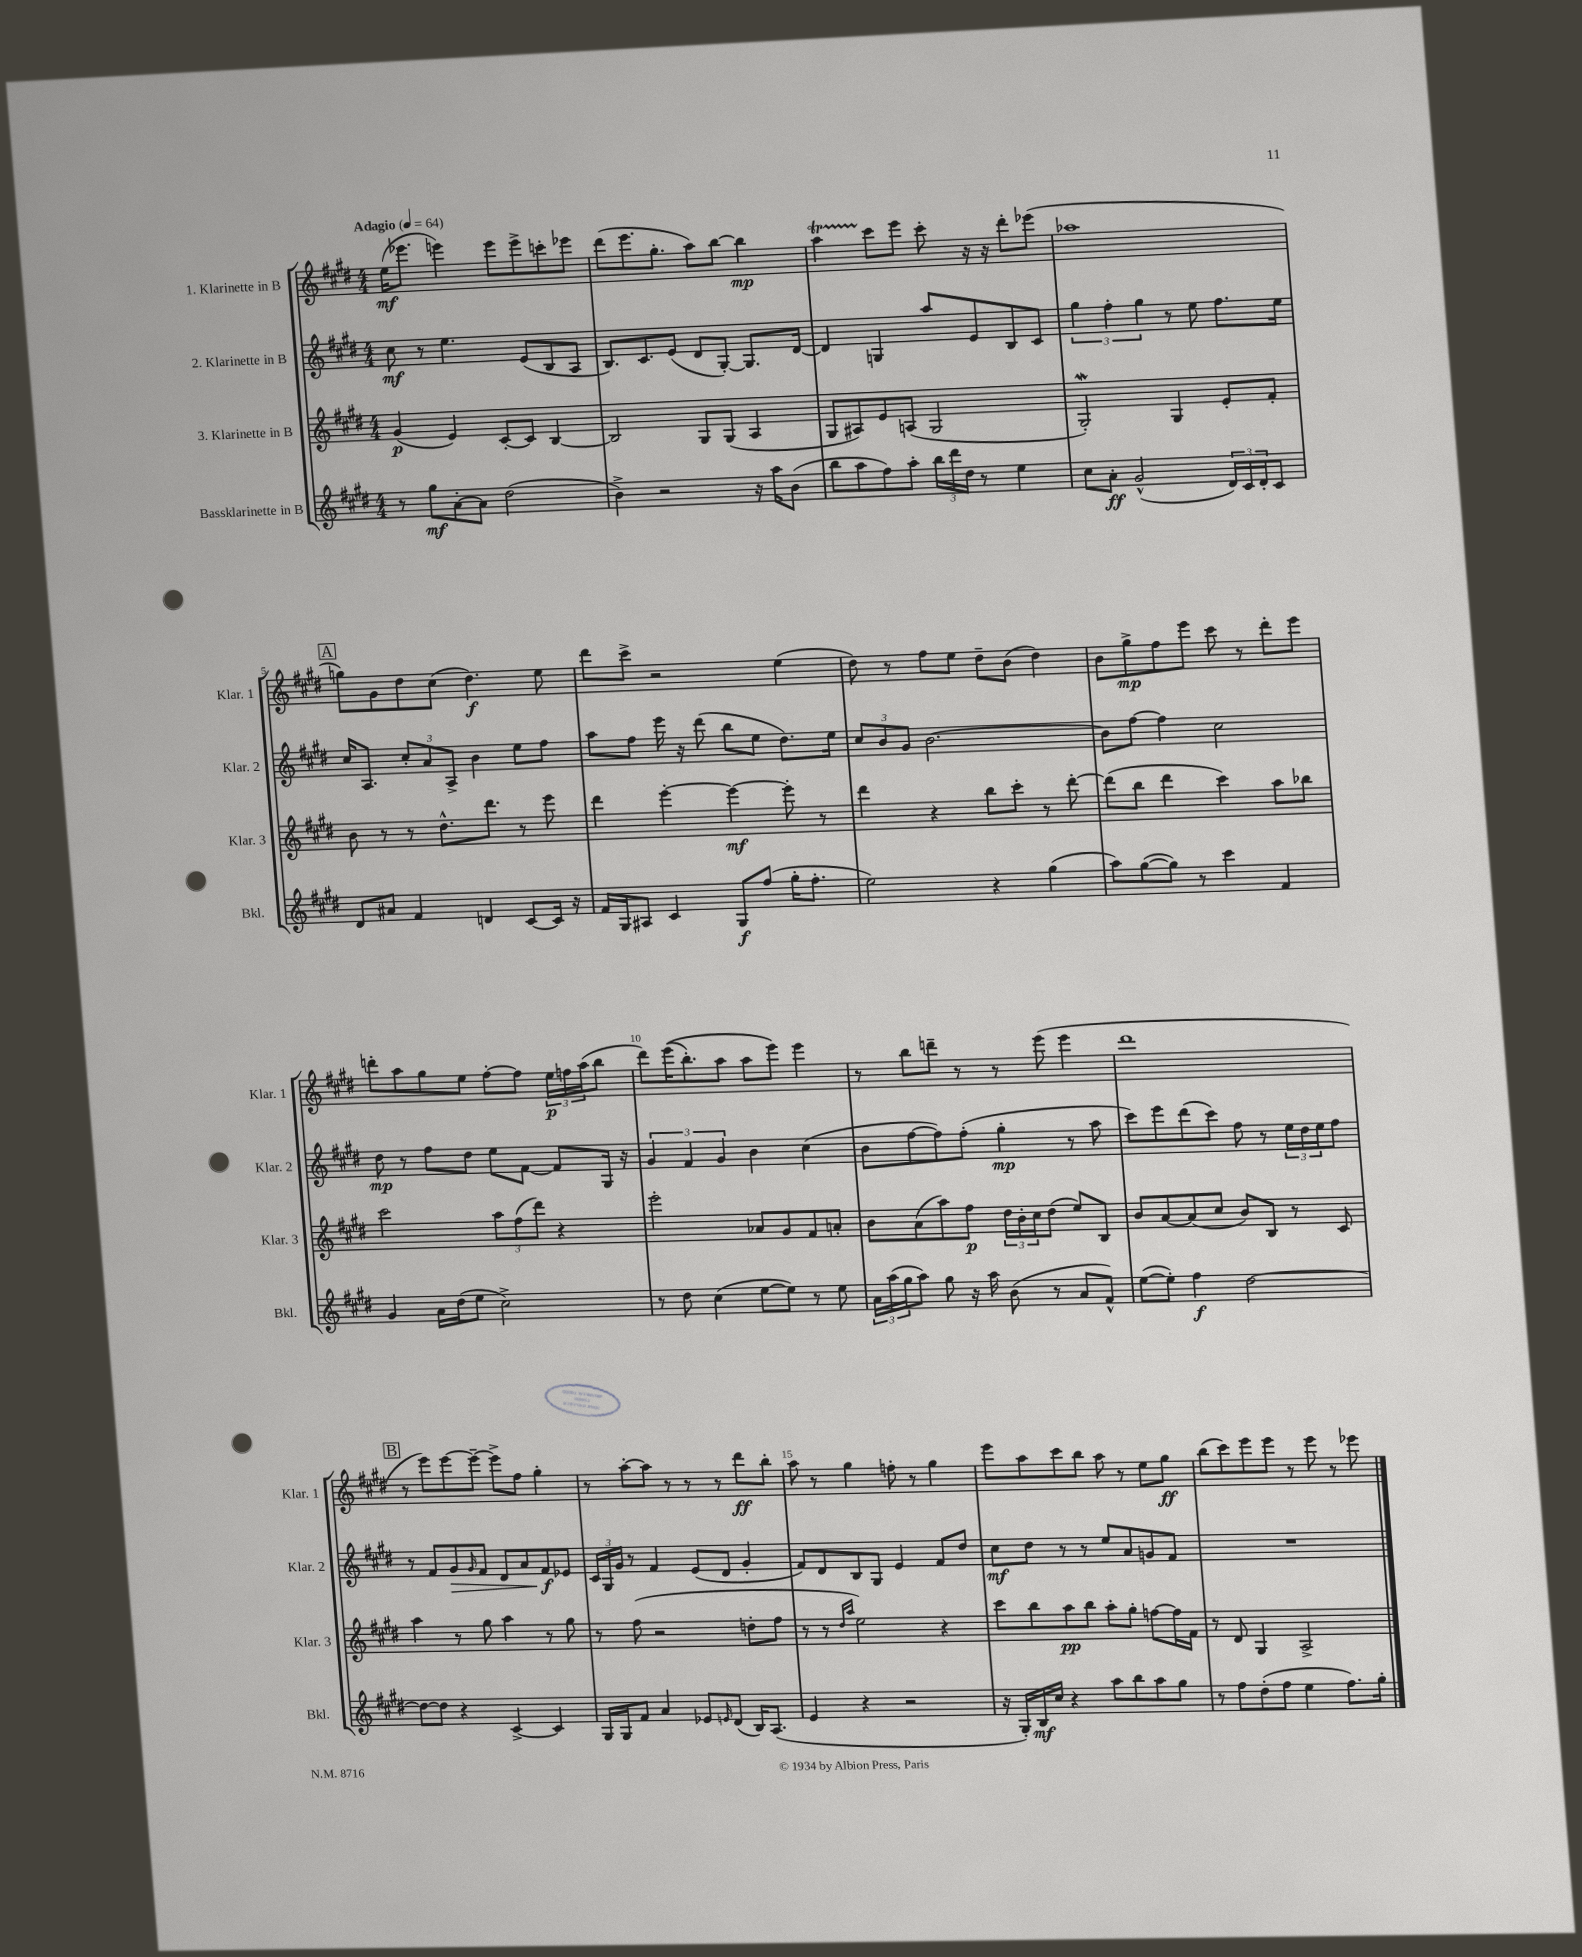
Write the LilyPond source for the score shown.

<<
\new StaffGroup <<
\new Staff = "s0" \with { instrumentName = "1. Klarinette in B" shortInstrumentName = "Klar. 1" } {
    \clef treble \key e \major \numericTimeSignature \time 4/4 \tempo "Adagio" 4 = 64
    e''16\mf( ees'''8. e'''4) e'''8 e'''8-> c'''8-. ees'''8 |
    dis'''8( e'''8. gis''8.-. a''8) b''8~ b''4\mp |
    a''4\startTrillSpan cis'''8\stopTrillSpan e'''8 cis'''8-. r16 r16 dis'''8-. ees'''8( |
    aes''1 |
    \mark \markup { \box "A" } g''8) gis'8 dis''8 cis''8( dis''4.\f) e''8 |
    dis'''8 cis'''8-> r2 e''4( |
    dis''8) r8 fis''8 e''8 dis''8-- b'8( dis''4) |
    b'8 gis''8->\mp fis''8 e'''8 cis'''8 r8 dis'''8-. e'''8 |
    d'''8-. a''8 gis''8 e''8 fis''8~-. fis''8 \tuplet 3/2 { e''16\p f''16 a''16( } b''8 |
    dis'''8) e'''16(\( b''8.-.) a''8 a''8 e'''8\) e'''4 |
    r8 b''8 d'''8-- r8 r8 e'''8( e'''4 |
    dis'''1 |
    \mark \markup { \box "B" } r8 e'''8) e'''8~ e'''8~-- e'''8-> fis''8 gis''4-. |
    r8 a''8~-. a''8 r8 r8 r8 dis'''8\ff b''8-. |
    a''8 r8 gis''4 f''8-. r8 gis''4 |
    e'''8 a''8 cis'''8 b''8 a''8 r8 e''8 gis''8\ff |
    b''8( cis'''8) e'''8 e'''8 r8 e'''8 r8 ees'''8 \bar "|." |
}
\new Staff = "s1" \with { instrumentName = "2. Klarinette in B" shortInstrumentName = "Klar. 2" } {
    \clef treble \key e \major \numericTimeSignature \time 4/4
    cis''8\mf r8 e''4. e'8( b8 a8 |
    b8.) cis'8. e'8( dis'8 gis8~-.) gis8. dis'16~ |
    dis'4 g4 a''8 e'8 b8 cis'8 |
    \tuplet 3/2 { gis''4 fis''4-. gis''4 } r8 e''8 fis''8. e''16 |
    \mark \markup { \box "A" } cis''16 a8. \tuplet 3/2 { cis''8-. a'8 a8-> } b'4 e''8 fis''8 |
    a''8 fis''8 e'''16 r16 dis'''8( b''8 e''8 dis''8.) e''16 |
    \tuplet 3/2 { cis''8 b'8 gis'8 } b'2.~ |
    b'8 fis''8~ fis''4 cis''2 |
    dis''8\mp r8 fis''8 dis''8 e''8 fis'8~ fis'8 gis16 r16 |
    \tuplet 3/2 { gis'4 fis'4 gis'4 } b'4 cis''4( |
    b'8 fis''8~ fis''8) fis''8-.( gis''4-.\mp r8 a''8 |
    cis'''8) e'''8 dis'''8( cis'''8) fis''8 r8 \tuplet 3/2 { e''16 dis''16 e''16 } fis''8 |
    \mark \markup { \box "B" } r8 fis'8 gis'8\> \grace { gis'16 } fis'8 dis'8 a'8 fis'8\f\! ees'8 |
    \tuplet 3/2 { cis'16 gis16 gis'16 } r8 fis'4 e'8( dis'8 gis'4-. |
    fis'8) dis'8 b8 gis8 e'4 fis'8 dis''8 |
    cis''8\mf dis''8 r8 r8 e''8 a'8 g'8 fis'8 |
    R1 \bar "|." |
}
\new Staff = "s2" \with { instrumentName = "3. Klarinette in B" shortInstrumentName = "Klar. 3" } {
    \clef treble \key e \major \numericTimeSignature \time 4/4
    gis'4\p( e'4) cis'8~-. cis'8 b4~ |
    b2 gis8 gis8( a4 |
    gis8 ais8) e'8 a8( gis2 |
    gis2-.\mordent) gis4 e'8-. fis'8-. |
    \mark \markup { \box "A" } b'8 r8 r8 dis''8.-^ dis'''8. r8 e'''8 |
    dis'''4 e'''4~-. e'''4~\mf e'''8-. r8 |
    dis'''4 r4 b''8 cis'''8-. r8 dis'''8~-. |
    dis'''8( b''8 dis'''4 cis'''4) a''8 bes''8 |
    cis'''2 \tuplet 3/2 { a''8 fis''8( dis'''8) } r4 |
    e'''2-. aes'8 gis'8 fis'8 a'8-. |
    b'8 a'8( a''8) fis''8\p \tuplet 3/2 { dis''16 b'16-. cis''16 } dis''8( e''8) b8 |
    b'8 a'8~ a'8( cis''8 b'8) b8 r8 cis'8 |
    \mark \markup { \box "B" } a''4 r8 gis''8 a''4 r8 gis''8 |
    r8 fis''8( r2 d''8-. fis''8 |
    r8 r8 \grace { dis''16 a''16 } e''2) r4 |
    cis'''8 b''8 a''8\pp b''8 a''8-. gis''8-. f''8~ f''16 fis'16 |
    r8 dis'8 gis4 a2-> \bar "|." |
}
\new Staff = "s3" \with { instrumentName = "Bassklarinette in B" shortInstrumentName = "Bkl." } {
    \clef treble \key e \major \numericTimeSignature \time 4/4
    r8 gis''8\mf a'8~-. a'8 dis''2( |
    b'4->) r2 r16 a''16 b'8( |
    b''8 a''8 fis''8) a''8-. \tuplet 3/2 { b''16 dis'''16 dis''16 } r8 e''4 |
    cis''8 a'8-.\ff gis'2-^( \tuplet 3/2 { dis'16) cis'16 dis'16-. } cis'8 |
    \mark \markup { \box "A" } dis'8 ais'8 fis'4 d'4 cis'8~ cis'16 r16 |
    fis'16 gis16 ais8 cis'4 gis8\f fis''8( gis''16-. fis''8.-. |
    e''2) r4 gis''4( |
    a''8) gis''8~( gis''8) r8 cis'''4 fis'4 |
    gis'4 a'16 dis''16( e''8 cis''2->) |
    r8 dis''8 cis''4( e''8~ e''8) r8 e''8 |
    \tuplet 3/2 { a'16 a''16( gis''16 } a''8) gis''8 r16 a''16 b'8( r8 a'8 fis'8-^) |
    e''8~( e''8-.) fis''4\f dis''2~ |
    \mark \markup { \box "B" } dis''8~ dis''8 r4 cis'4~-> cis'4 |
    gis16 gis16 fis'8 a'4 ees'8 \grace { e'16 } dis'8( b16) a8.( |
    e'4 r4 r2 |
    r16 gis16-.) b16\mf cis''16 r4 a''8 b''8 a''8 gis''8 |
    r8 fis''8 dis''8-.( fis''8 e''4 fis''8.) gis''16-. \bar "|." |
}
>>
>>
\layout { \context { \Score \override BarNumber.break-visibility = ##(#f #t #t) barNumberVisibility = #(every-nth-bar-number-visible 5) } }
